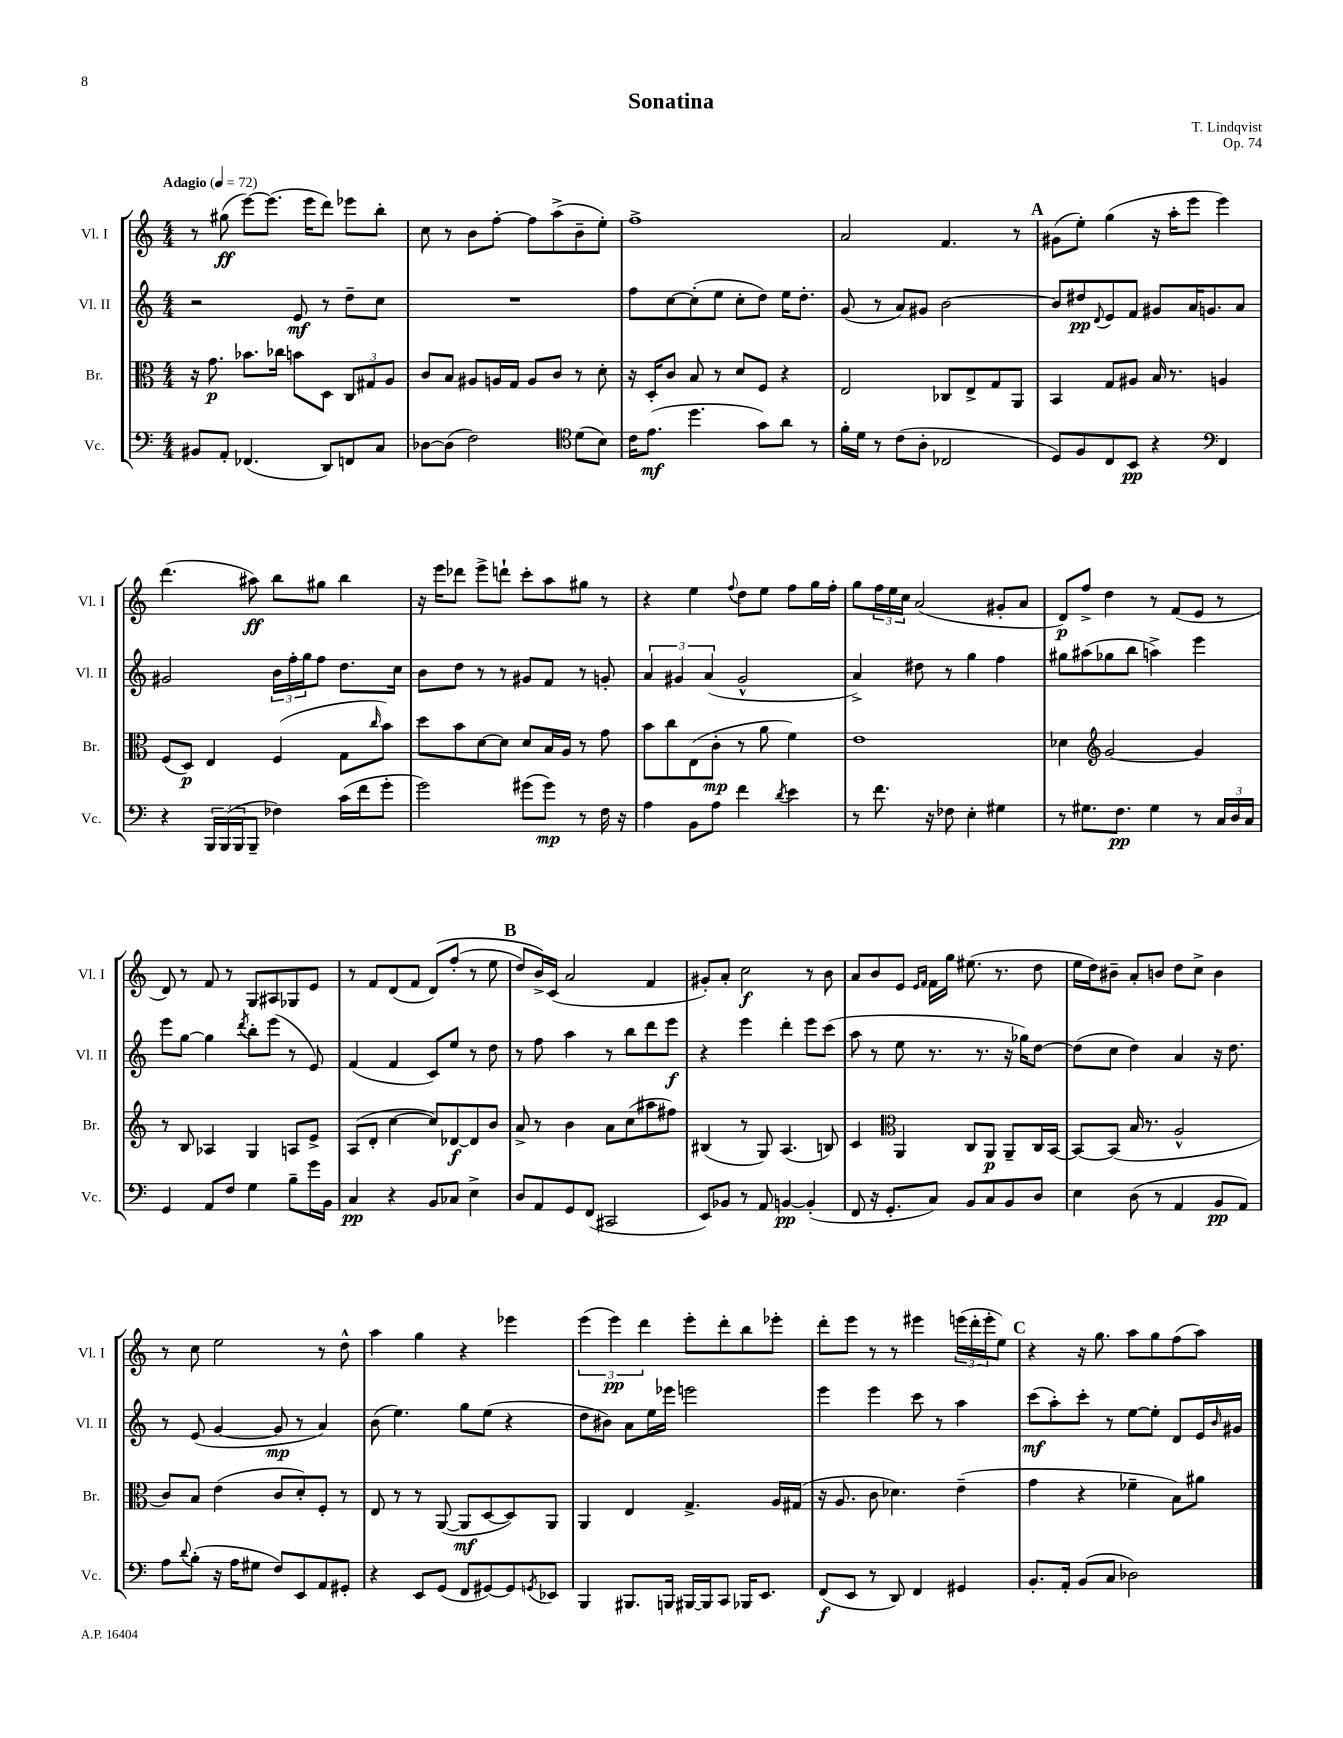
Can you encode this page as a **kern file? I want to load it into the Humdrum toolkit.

**kern	**kern	**kern	**kern
*staff4	*staff3	*staff2	*staff1
*clefF4	*clefC3	*clefG2	*clefG2
*k[]	*k[]	*k[]	*k[]
*M4/4	*M4/4	*M4/4	*M4/4
*MM72	*MM72	*MM72	*MM72
8BB#	16r	2r	8r
.	8.g	.	.
8AA'	.	.	(8gg#
(4.FF-	8.b-	.	[8eee)
.	.	.	(8.eee]
.	16cc-	.	.
.	8b	8e	.
.	.	.	16eee
8DD)	8D	8r	8ddd)
8FF	12C	8dd~	8eee-
.	12G#	.	.
8C	.	8cc	8bb'
.	12A	.	.
=	=	=	=
[8D-	8c	1r	8cc
(8D-]	8B	.	8r
2F)	8A#	.	8b
.	16A	.	[8ff'
.	16G	.	.
.	8A	.	8ff]
.	8c	.	(8aa^
*clefC4	*	*	*
(8d	8r	.	8b~
8B)	8d'	.	8ee')
=	=	=	=
16c	16r	8ff	1ff^
(8.e	16D'	.	.
.	8c	[8cc	.
4.dd	8B	(8cc']	.
.	8r	8ee	.
.	8d	8cc'	.
8g)	8F	8dd)	.
8a	4r	16ee	.
.	.	8.dd'	.
8r	.	.	.
=	=	=	=
16f'	2E	(8g	2a
16d	.	.	.
8r	.	8r	.
(8c	.	8a)	.
8A'	.	8g#	.
2C-	8C-	[2b	4.f
.	8E^	.	.
.	8G	.	.
.	8AA	.	8r
=	=	=	=
8D)	4BB	8b]	(8g#
8F	.	8dd#	8ee')
.	.	8qqd	.
8C	8G	8e	(4gg
8BB	8A#	8f	.
4r	16B	8g#	16r
.	8.r	.	16aa'
.	.	16a	8eee
.	.	8.g	.
*clefF4	*	*	*
4FF	4A	.	4eee)
.	.	8a	.
=	=	=	=
4r	(8F	2g#	(4.ddd
.	8D)	.	.
24BBB	4E	.	.
(24BBB	.	.	.
24BBB	.	.	.
8BBB~	.	.	8aa#)
4F-)	(4F	24b	8bb
.	.	24ff'	.
.	.	24gg	.
.	.	8ff	8gg#
(16c	8G	8.dd	4bb
16f	.	.	.
.	16qqcc	.	.
8g'	8b)	.	.
.	.	16cc	.
=	=	=	=
2g)	8dd	8b	16r
.	.	.	16eee
.	8b	8dd	8ddd-
.	[8d	8r	8eee^
.	8d]	8r	8ddd`
(8g#	8d	8g#	8ccc'
8g#)	16B	8f	8aa
.	16A	.	.
8r	8r	8r	8gg#
16F	8g	8g'	8r
16r	.	.	.
=	=	=	=
4A	8b	6a	4r
.	8cc	.	.
.	.	6g#	.
8BB	(8E	.	4ee
.	.	(6a	.
8A	8c'	.	.
.	.	.	8qqff
4f	8r	2g#^^	8dd
.	8a	.	8ee
8qd	.	.	.
4e	4f)	.	8ff
.	.	.	16gg
.	.	.	16ff'
=	=	=	=
8r	1e	4a^)	8gg
8.f	.	.	24ff
.	.	.	24ee
.	.	.	24cc
.	.	8dd#	(2a
16r	.	.	.
8F-	.	8r	.
4E'	.	4gg	.
4G#	.	4ff	8g#'
.	.	.	8a
=	=	=	=
8r	4d-	8gg#	8d)
8.G#	.	(8aa#	8ff^
*	*clefG2	*	*
.	[2g	8gg-	4dd
8.F	.	.	.
.	.	8bb	.
4G#	.	4aa^)	8r
.	.	.	(8f
8r	4g]	4eee	8e
24C	.	.	8r
24D	.	.	.
24C	.	.	.
=	=	=	=
4GG	8r	8eee	8d)
.	8B	[8gg	8r
8AA	4A-	4gg]	8f
8F	.	.	8r
.	.	8qddd	.
4G	4G	8bb'	8G
.	.	(8eee	8A#
8B~	8A	8r	8G-
16g	8e^	8e)	8e
16BB	.	.	.
=	=	=	=
4C	(8A	(4f	8r
.	8d'	.	8f
4r	[4cc	4f	(8d
.	.	.	8f
8BB	8cc])	8c)	&(8d)
8C-	[8d-	8ee	(8ff'
4E^	8d-]	8r	8r
.	8b	8dd	8ee
=	=	=	=
8D	8a^	8r	8dd)
8AA	8r	8ff	16b^&)
.	.	.	(16c
8GG	4b	4aa	2a
(8FF	.	.	.
2CC#	8a	8r	.
.	(8cc	8bb	.
.	8aa#	8ddd	4f
.	8ff#)	8eee	.
=	=	=	=
8EE)	(4B#	4r	8g#')
8BB-	.	.	8a'
8r	8r	4eee	2cc
8AA	8G)	.	.
[4BB	(4.A	4ddd'	.
(4BB']	.	8eee	8r
.	8B)	(8ccc	8b
=	=	=	=
8FF	4c	8aa	8a
16r	.	8r	8b
8.GG'	.	.	.
*	*clefC3	*	*
.	4AA	8ee	8e
.	.	.	16qqe
.	.	.	16qqf
8C)	.	8.r	16f
.	.	.	16gg
8BB	8C	.	(8.ee#
.	.	8.r	.
8C	8AA	.	.
.	.	.	8.r
8BB	8AA~	16r	.
.	.	16gg-)	.
8D	16C	[8dd	8dd
.	[16BB	.	.
=	=	=	=
4E	8BB_	(8dd]	16ee
.	.	.	16dd)
.	(8BB]	8cc	8b#~
(8D	16B	4dd)	8a'
.	8.r	.	.
8r	.	.	8b
4AA	2A^^	4a	8dd
.	.	.	8cc^
8BB	.	16r	4b
.	.	8.dd	.
8AA)	.	.	.
=	=	=	=
8A	8c)	8r	8r
8qqd	.	.	.
(8B'	8B	(8e	8cc
16r	(4e	[4g	2ee
16A	.	.	.
8G#	.	.	.
8F)	8c	8g]	.
8EE	8d')	8r	.
8AA	8F'	4a)	8r
8GG#'	8r	.	8dd^^
=	=	=	=
4r	8E	(8b	4aa
.	8r	4.ee)	.
8EE	8r	.	4gg
(8GG	([8AA	.	.
8FF	8AA]	8gg	4r
[8GG#)	[8D	(8ee	.
8GG#]	8D])	4r	4eee-
8qGG	.	.	.
8EE-	8AA	.	.
=	=	=	=
4BBB	4AA	8dd	(6eee
.	.	8b#)	.
.	.	.	6eee)
8.BBB#	4E	8a	.
.	.	.	6ddd
.	.	16ee	.
16BBB	.	16eee-	.
[16BBB#	4.G^	2eee	8eee'
16BBB#]	.	.	.
8CC	.	.	8ddd'
16BBB-	.	.	8bb
8.EE	.	.	.
.	16A	.	8eee-'
.	(16G#	.	.
=	=	=	=
(8FF	16r	4eee	8ddd'
.	8.A	.	.
8EE	.	.	8eee
8r	8c	4eee	8r
8DD)	4.d-)	.	8r
4FF	.	8ccc	4eee#
.	.	8r	.
4GG#	(4e~	4aa	(24eee
.	.	.	24ddd'
.	.	.	24eee'
.	.	.	8ee)
=	=	=	=
8.BB'	4g	(8ccc	4r
.	.	8aa')	.
16AA'	.	.	.
(8BB	4r	8ccc'	16r
.	.	.	8.gg
8C	.	8r	.
2D-)	4f-~	[8ee	8aa
.	.	8ee']	8gg
.	8B)	8d	(8ff
.	8a#	16e	8aa)
.	.	16qqb	.
.	.	16g#	.
==	==	==	==
*-	*-	*-	*-
